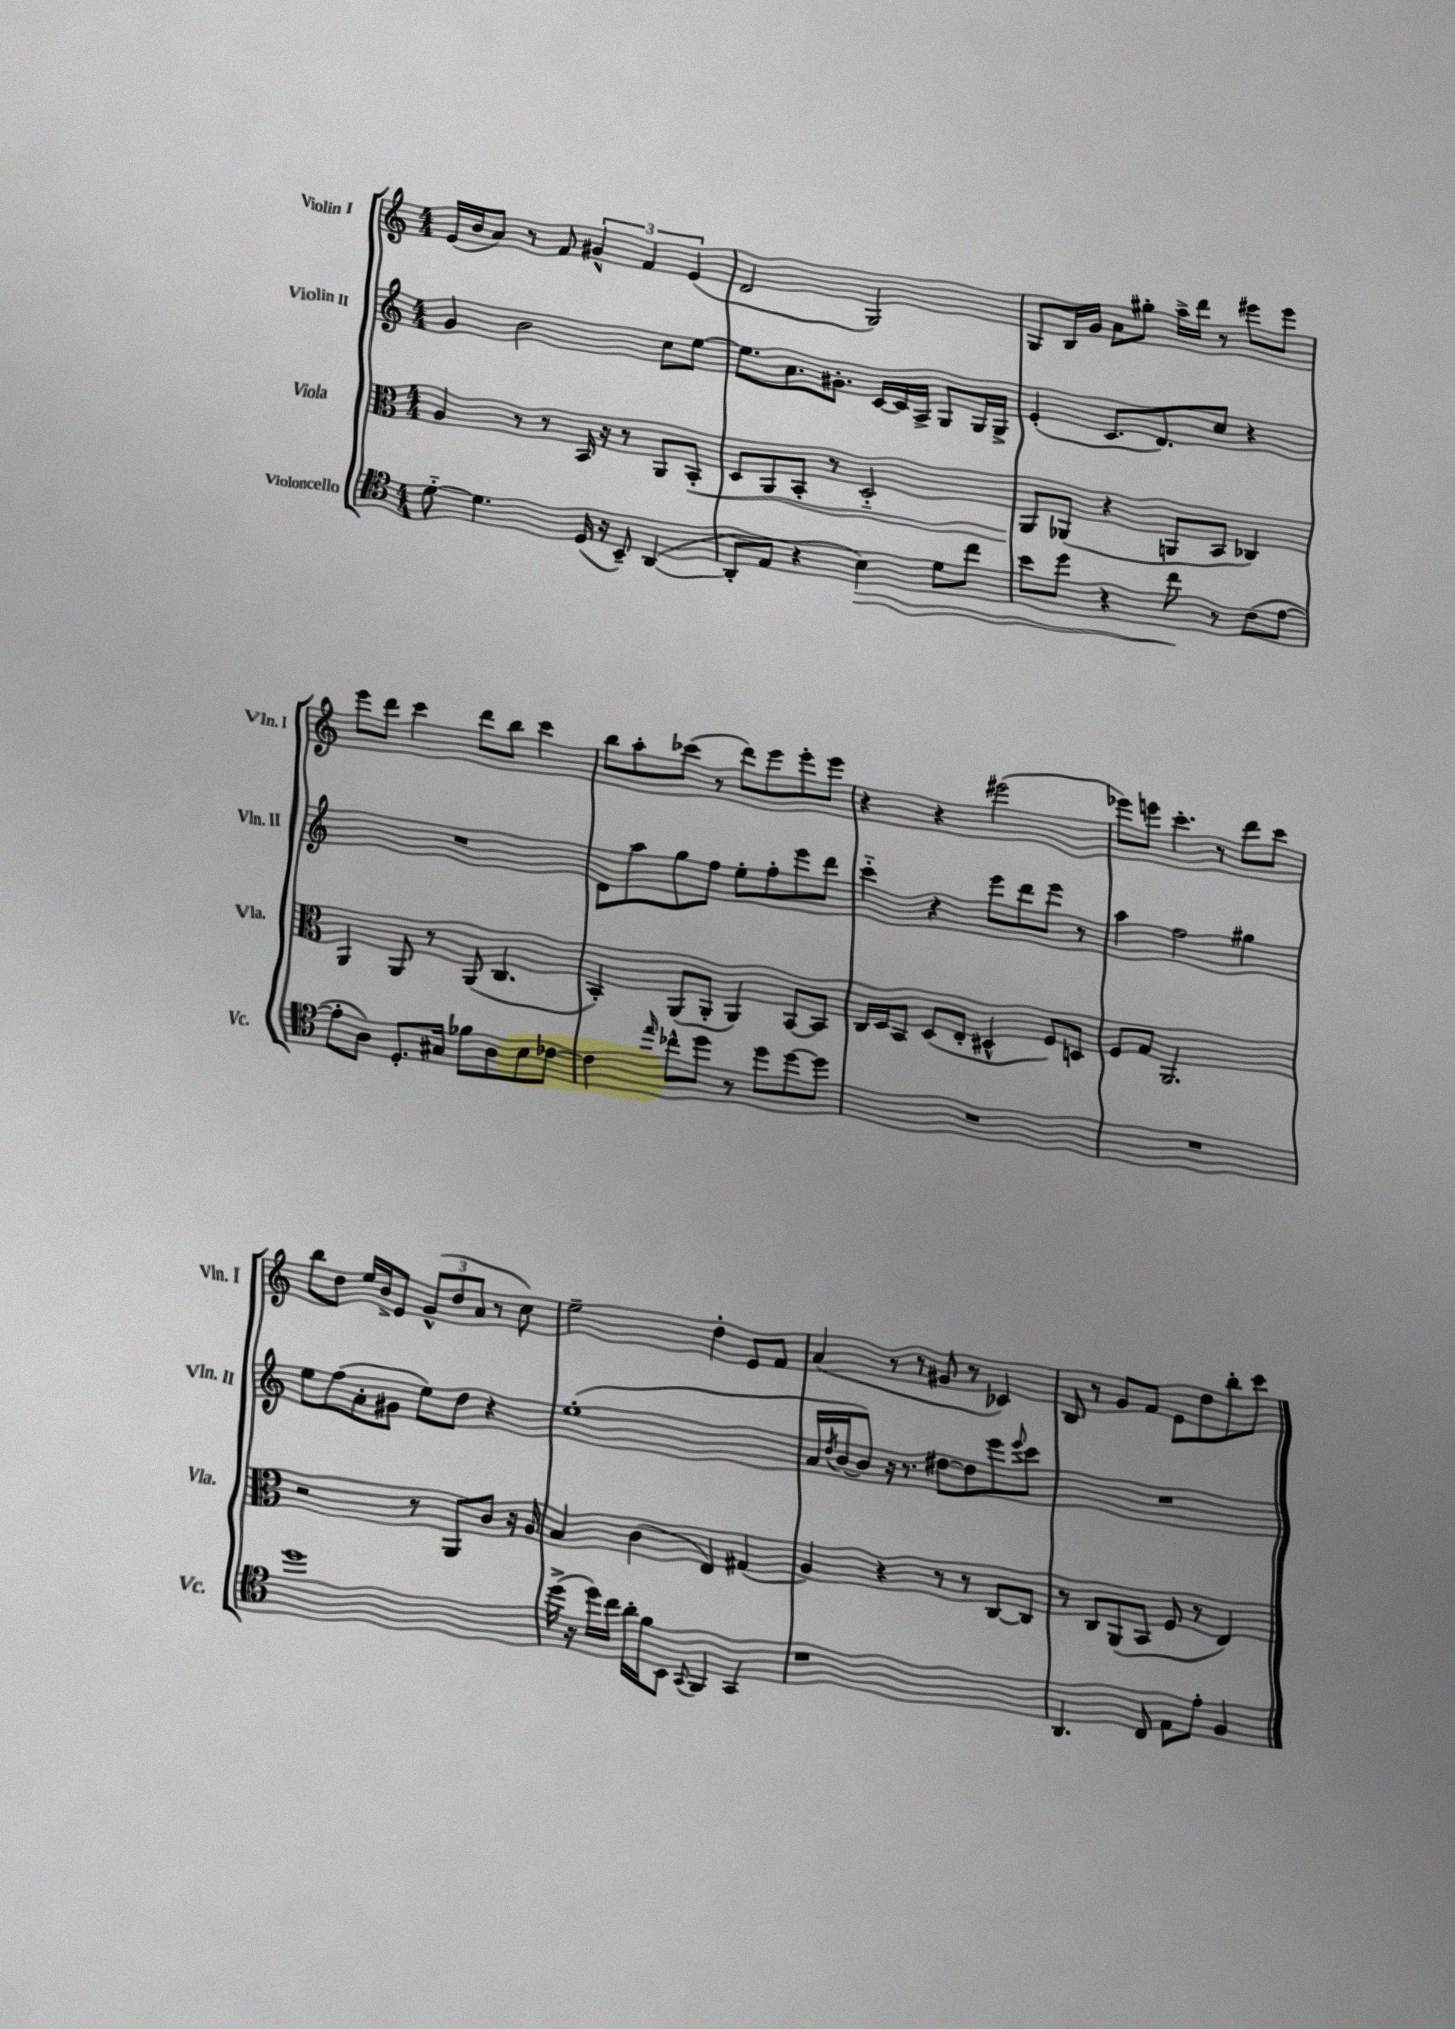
<<
\new StaffGroup <<
\new Staff = "s0" \with { instrumentName = "Violin I" shortInstrumentName = "Vln. I" } {
    \clef treble \key c \major \numericTimeSignature \time 4/4
    e'16( b'16 a'8) r8 f'8 \tuplet 3/2 { gis'4-^ f'4 e'4( } |
    d'2 g2) |
    g8 b16 g'16 a'8 gis''8-. a''16-> d'''16 r8 eis'''8 eis'''8 |
    e'''8 d'''8 c'''4 d'''8 b''8 c'''4 |
    b''8 a''8-. ces'''8( r8 d'''8) e'''8 e'''8-. e'''8 |
    r4 r4 eis'''2( |
    ees'''8) e'''8 c'''4.-. r8 d'''8 c'''8 |
    b''8 d''8 e''16 b'16-> e'8 \tuplet 3/2 { g'8-^( d''8 a'8 } r8 c''8) |
    e''2-- d''4-. e'8 f'8 |
    a'4( r8 r8 gis'8 r8 ces'4) |
    b8 r8 g'8 f'8 e'8 d''8 b''8-. c'''8 \bar "|." |
}
\new Staff = "s1" \with { instrumentName = "Violin II" shortInstrumentName = "Vln. II" } {
    \clef treble \key c \major \numericTimeSignature \time 4/4
    g'4 b'2 c''8 e''8~ |
    e''8. a'8. gis'8.-. c'16~ c'16 a16-> g8 g16 g16-> |
    e'4-.( c'8. d'8.) c''8 r4 |
    R1 |
    d'8 a''8 g''8 f''8 e''8-. f''8-. e'''8 d'''8 |
    c'''4-_ r4 e'''8 d'''8 e'''8 r8 |
    a''4 f''2 gis''4 |
    e''8 f''8( a'8-. gis'8 e''8) d''8 r4 |
    e''1-.( |
    a'16 \acciaccatura { d''8 } b'16~ b'8) r16 r8. dis''8~ dis''8 e'''8 \appoggiatura { e'''8 } c'''8 |
    R1 \bar "|." |
}
\new Staff = "s2" \with { instrumentName = "Viola" shortInstrumentName = "Vla." } {
    \clef alto \key c \major \numericTimeSignature \time 4/4
    a4 r8 r8 b,16 r16 r8 a,8 b,8-.\< |
    d8 a,8 b,8-. r8 d2-_ |
    a,8\! aes,8( r4 a,8 b,8 ces4) |
    a,4 a,8 r8 a,8( c4. |
    b,4-.) a,8( a,8-. a,4) b,8~ b,8 |
    c16 d16 b,8 d8( e8-. dis4-^ f8) d8 |
    f8 g8 a,2. |
    r2 r8 a,8 c'8 r16 a16 |
    b4 c'4( e4) gis4( |
    a4) r4 r8 r8 c8~ c8 |
    r8 c8 a,8( b,8 f8 r8 e4) \bar "|." |
}
\new Staff = "s3" \with { instrumentName = "Violoncello" shortInstrumentName = "Vc." } {
    \clef tenor \key c \major \numericTimeSignature \time 4/4
    d'8~-_ d'4. d16( r16 b,8--) a,4~( |
    a,8-. e8 r4 b4\>) d'8 c''8 |
    b'8 d''8 r4 c''8\! r8 c'8( e'8~ |
    e'8-. a8) d8.-. gis16 fes'8 a8 b8 ces'8~ |
    ces'4 \grace { e''16 } ces''8-^ d''8 r8 d''8 d''8~ d''8 |
    R1 |
    R1 |
    d''1 |
    d''16->( r16 d''16) c''16 a'16-. f'16 b,8 \appoggiatura { g,8 } f,4 g,4 |
    r1 |
    a,4. c8 e8 e'8-. f4 \bar "|." |
}
>>
>>
\layout { \context { \Score \remove "Bar_number_engraver" } }
